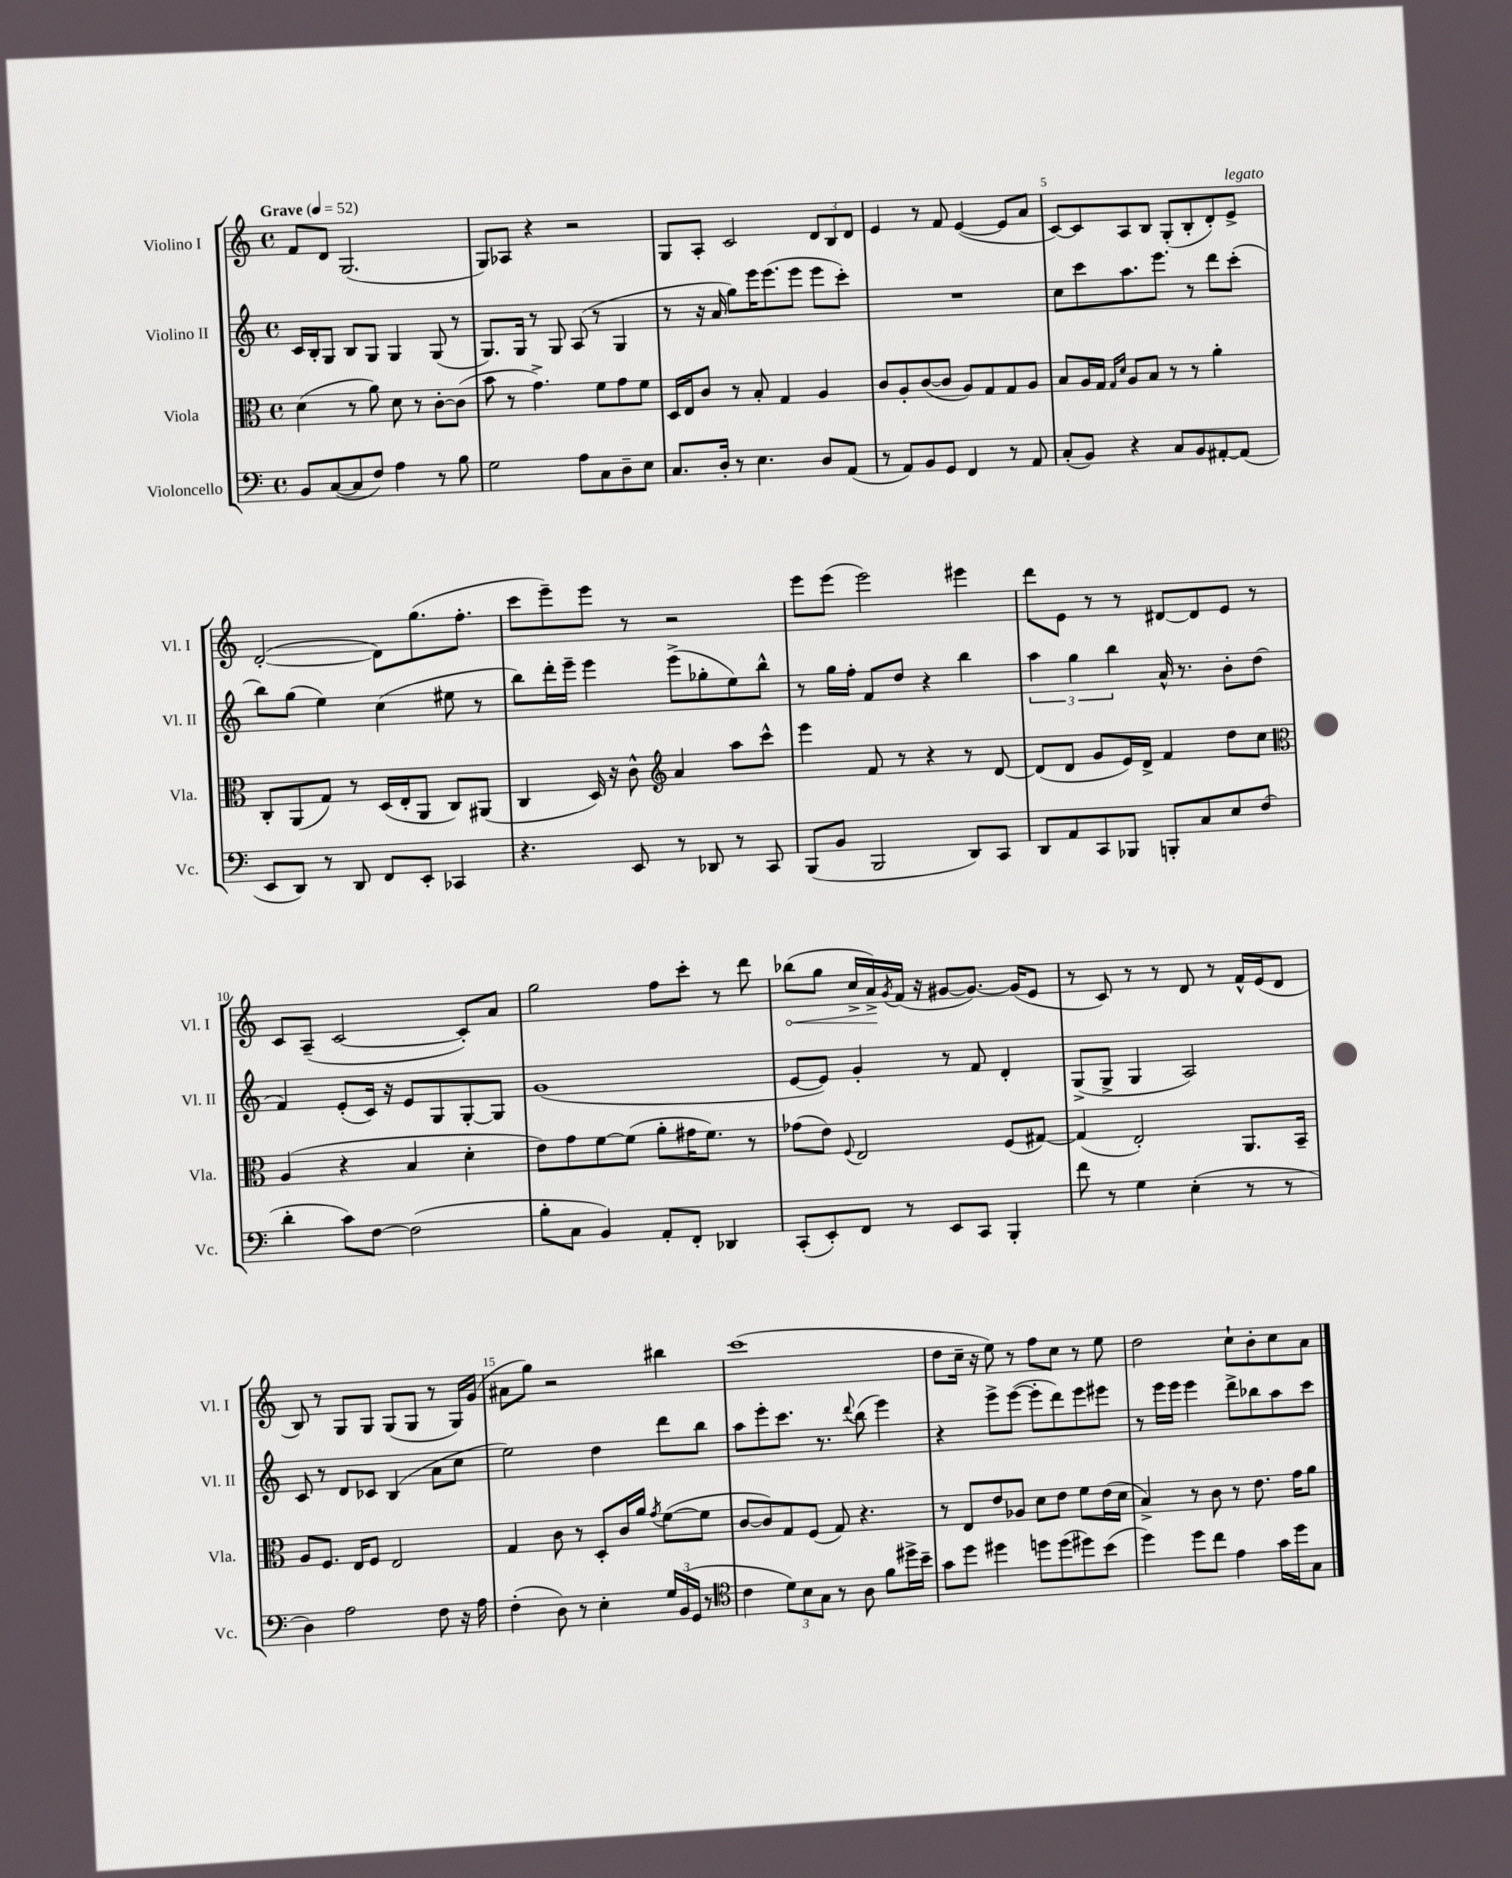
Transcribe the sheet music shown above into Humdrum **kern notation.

**kern	**kern	**kern	**kern
*staff4	*staff3	*staff2	*staff1
*clefF4	*clefC3	*clefG2	*clefG2
*k[]	*k[]	*k[]	*k[]
*M4/4	*M4/4	*M4/4	*M4/4
*met(c)	*met(c)	*met(c)	*met(c)
*MM52	*MM52	*MM52	*MM52
8BB/L	(4d\	16c/LL	8f/L
.	.	16B'/J	.
([8C/	.	8G/J	8d/J
8C/]	8r	8B/L	(2.G/
8F/J)	8a\)	8G/J	.
4A\	8d\	4G/	.
.	8r	.	.
8r	[8c'\L	(8G/	.
8B\	(8c\]J	8r	.
=	=	=	=
2G\	8b\	8.G/L)	8G/L)
.	8r	.	8A-/J
.	.	16G/Jk	.
.	4.g^\)	8r	4r
.	.	8G/	.
8A\L	.	(8A/	2r
8C\	8f\L	8r	.
8D~\	8g\	4G/	.
8E\J	8f\J	.	.
=	=	=	=
8.C/L	16D/LL	8r	8G/L
.	16E/J	.	.
.	8c/J	16r	8A'/J
16D'/Jk	.	16a/	.
8r	8r	8gg\L)	2c/
4.E\	8B'/	16eee\K	.
.	.	(8.eee\	.
.	4G/	.	.
.	.	8eee\J	.
8D/L	4A/	8eee\L	12d/L
.	.	.	12B/
(8AA/J	.	8ccc'\J)	.
.	.	.	12d/J
=	=	=	=
8r	8c/L	1r	4e/
8AA/L)	8A'/	.	.
8BB/	([8c/	.	8r
8GG/J	8c/]J	.	8f/
4FF/	8A/L)	.	([4e/
.	8G/	.	.
8r	8G/	.	8e/]L
8AA/	8A/J	.	8a/J
=	=	=	=
(8C'/L	8B/L	8cc\L	[8c/L)
8BB/J)	16A/L	8ccc\	8c/]
.	16G/JJ	.	.
.	16qqG/LL	.	.
.	16qqd/JJ	.	.
4r	8A/L	8.aa\	8A/
.	8B/J	.	8B/J
.	.	8.eee\J	.
8C/L	8r	.	(8G'/L
8BB/	8r	8r	8B'/
[8AA#'/	4a'\	8ddd\L	8d'/)
(8AA#/]J	.	(8ccc'\J	8e^/J
=	=	=	=
8EE/L	8C'/L	8bb\L)	([2d'/
8DD/J)	(8AA/	(8gg\J	.
8r	8G/J)	4ee\)	.
8DD/	8r	.	.
8FF/L	(16D/LL	(4cc\	8d\]L)
.	16E'/J	.	.
8EE'/J	8AA/J	.	(8.gg\
4CC-/	8C/L)	8ee#\	.
.	.	.	8.ff'\J
.	(8AA#/J	8r	.
=	=	=	=
4.r	4C/	8bb\L)	8ccc\L
.	.	16ddd'\L	8eee~\)
.	.	16eee~\JJ	.
.	16D/)	4eee\	8eee\J
.	16r	.	.
8EE/	8c^^\	.	8r
*	*clefG2	*	*
8r	4a/	(8eee^\L	2r
8DD-/	.	8gg-'\	.
8r	8aa\L	8ee\)	.
8CC/	8ccc^^\J	8bb^^\J	.
=	=	=	=
(8BBB/L	4eee\	8r	8eee\L
8BB/J	.	16gg\LL	(8eee\J
.	.	16ff'\JJ	.
2BBB/	8f/	8f/L	2eee\)
.	8r	8dd/J	.
.	4r	4r	.
8DD/L)	8r	4bb\	4eee#\
8CC/J	[8d/	.	.
=	=	=	=
8DD/L	(8d/]L	6aa\	8ddd\L
8AA/	8d/J	.	8e\J
.	.	6gg\	.
8CC/	8g/L	.	8r
.	.	6bb\	.
8BBB-/J	16e/L)	.	8r
.	16d^/JJ	.	.
8BBB'/L	4f/	16a^^/	[8d#/L
.	.	8.r	.
8C/	.	.	8d#/]
8E/	8dd\L	8b'\L	8e/J
(8F/J	8cc\J	(8dd\J	8r
=	=	=	=
*	*clefC3	*	*
4d'\	(4A/	4f/)	8c/L
.	.	.	(8A~/J
8c\L)	4r	(8e'/L	[2c/
[8F\J	.	16c/Jk)	.
.	.	16r	.
(2F\]	4B/	8e/L	.
.	.	8G/	.
.	4d'\	[8G'/	8c'/]L)
.	.	8G/]J	8a/J
=	=	=	=
8B'\L	8e\L)	(1g	2gg\
8C\J	8g\	.	.
4BB/)	[8f\	.	.
.	(8f\]J	.	.
8AA'/L	8a'\L	.	8ff\L
8FF'/J	16g#\K	.	8ccc'\J
.	8.f\J)	.	.
4DD-/	.	.	8r
.	8r	.	8ddd\
=	=	=	=
(8CC'/L	(8g-\L	[8e/L	(8bb-\L
8EE'/)	8e\J)	8e/]J)	8gg\J
.	8qqF/	.	.
8FF/J	2E/	4g'/	16cc^/LL
.	.	.	16a^/)
.	.	.	8qg/
8r	.	.	(16f/JJ
.	.	.	16r
8EE/L	.	8r	[8g#/L
8CC/J	.	8f/	8.g#/_J)
4BBB'/	(8F/L	4d'/	.
.	.	.	(16g#/]LK
.	[8G#/J)	.	8e/J
=	=	=	=
8f\	(4G#/]	(8G^/L	8r
8r	.	8G^/J	8c/)
4G\	2E'/)	4G/	8r
.	.	.	8r
(4E'\	.	2A/)	8d/
.	.	.	8r
8r	8.AA/L	.	16f^^/LL
.	.	.	(16e/J
8r	.	.	8d/J
.	16BB~/Jk	.	.
=	=	=	=
4D\)	8A/L	8c/	8B/)
.	8.F/J	8r	8r
2A\	.	8d/L	8G/L
.	16E/LK	.	.
.	8F/J	8c-/J	8G/J
.	2E/	(4B/	(8G/L
.	.	.	8G/J
8F\	.	8a\L	8r
16r	.	8cc\J	16G/LL)
16A\	.	.	(16g/JJ
=	=	=	=
(4F'\	4G/	2ee\)	8a#\L
.	.	.	8gg\J)
8D\)	8c\	.	2r
8r	8r	.	.
4E'\	8D'/L	4dd\	.
.	16c/L	.	.
.	16a/JJ	.	.
.	8qg/	.	.
24G/LL	([8f\L	8ddd\L	4bb#\
(24BB/	.	.	.
24GG/JJ	.	.	.
8r	8f\]J	8bb\J	.
=	=	=	=
*clefC4	*	*	*
4c\	[8c/L	8aa\L	(1ccc
.	8c/])	8eee'\	.
12d\L)	8G/	8.ccc\J	.
12B\	.	.	.
.	(8F/J	.	.
12G\J	.	.	.
.	.	8.r	.
8r	8G/)	.	.
.	.	8qqddd/	.
8A\	4.r	(8bb\	.
8f\L	.	4eee\)	.
16dd#^\L	.	.	.
16b~\JJ	.	.	.
=	=	=	=
8g\L	8r	4r	8dd\L
8dd\J	8E/L	.	16cc~\Jk
.	.	.	16r
4dd#\	8e/	8eee^\L	8ee\)
.	8A-/J	([8eee\J	8r
8dd\L	8d\L	8eee'\]L	8ff\L
(8dd\	8e\J	8ddd\)	8cc\J
8dd#\)	8f\L	8eee\	8r
(8b\J	(16e\L	8eee#\J	8ee\
.	16d\JJ	.	.
=	=	=	=
4dd\)	4B^/)	8r	2dd\
.	.	16eee\LL	.
.	.	16eee\JJ	.
8dd\L	8r	4eee\	.
8cc\J	8c\	.	.
4e\	8r	8ddd^\L	8cc`\L
.	8.e\	8bb-\	8b'\
16g\LL	.	8aa\	8cc\
16dd\J	16g\LK	.	.
8G\J	8a\J	8ccc\J	8a\J
==	==	==	==
*-	*-	*-	*-
